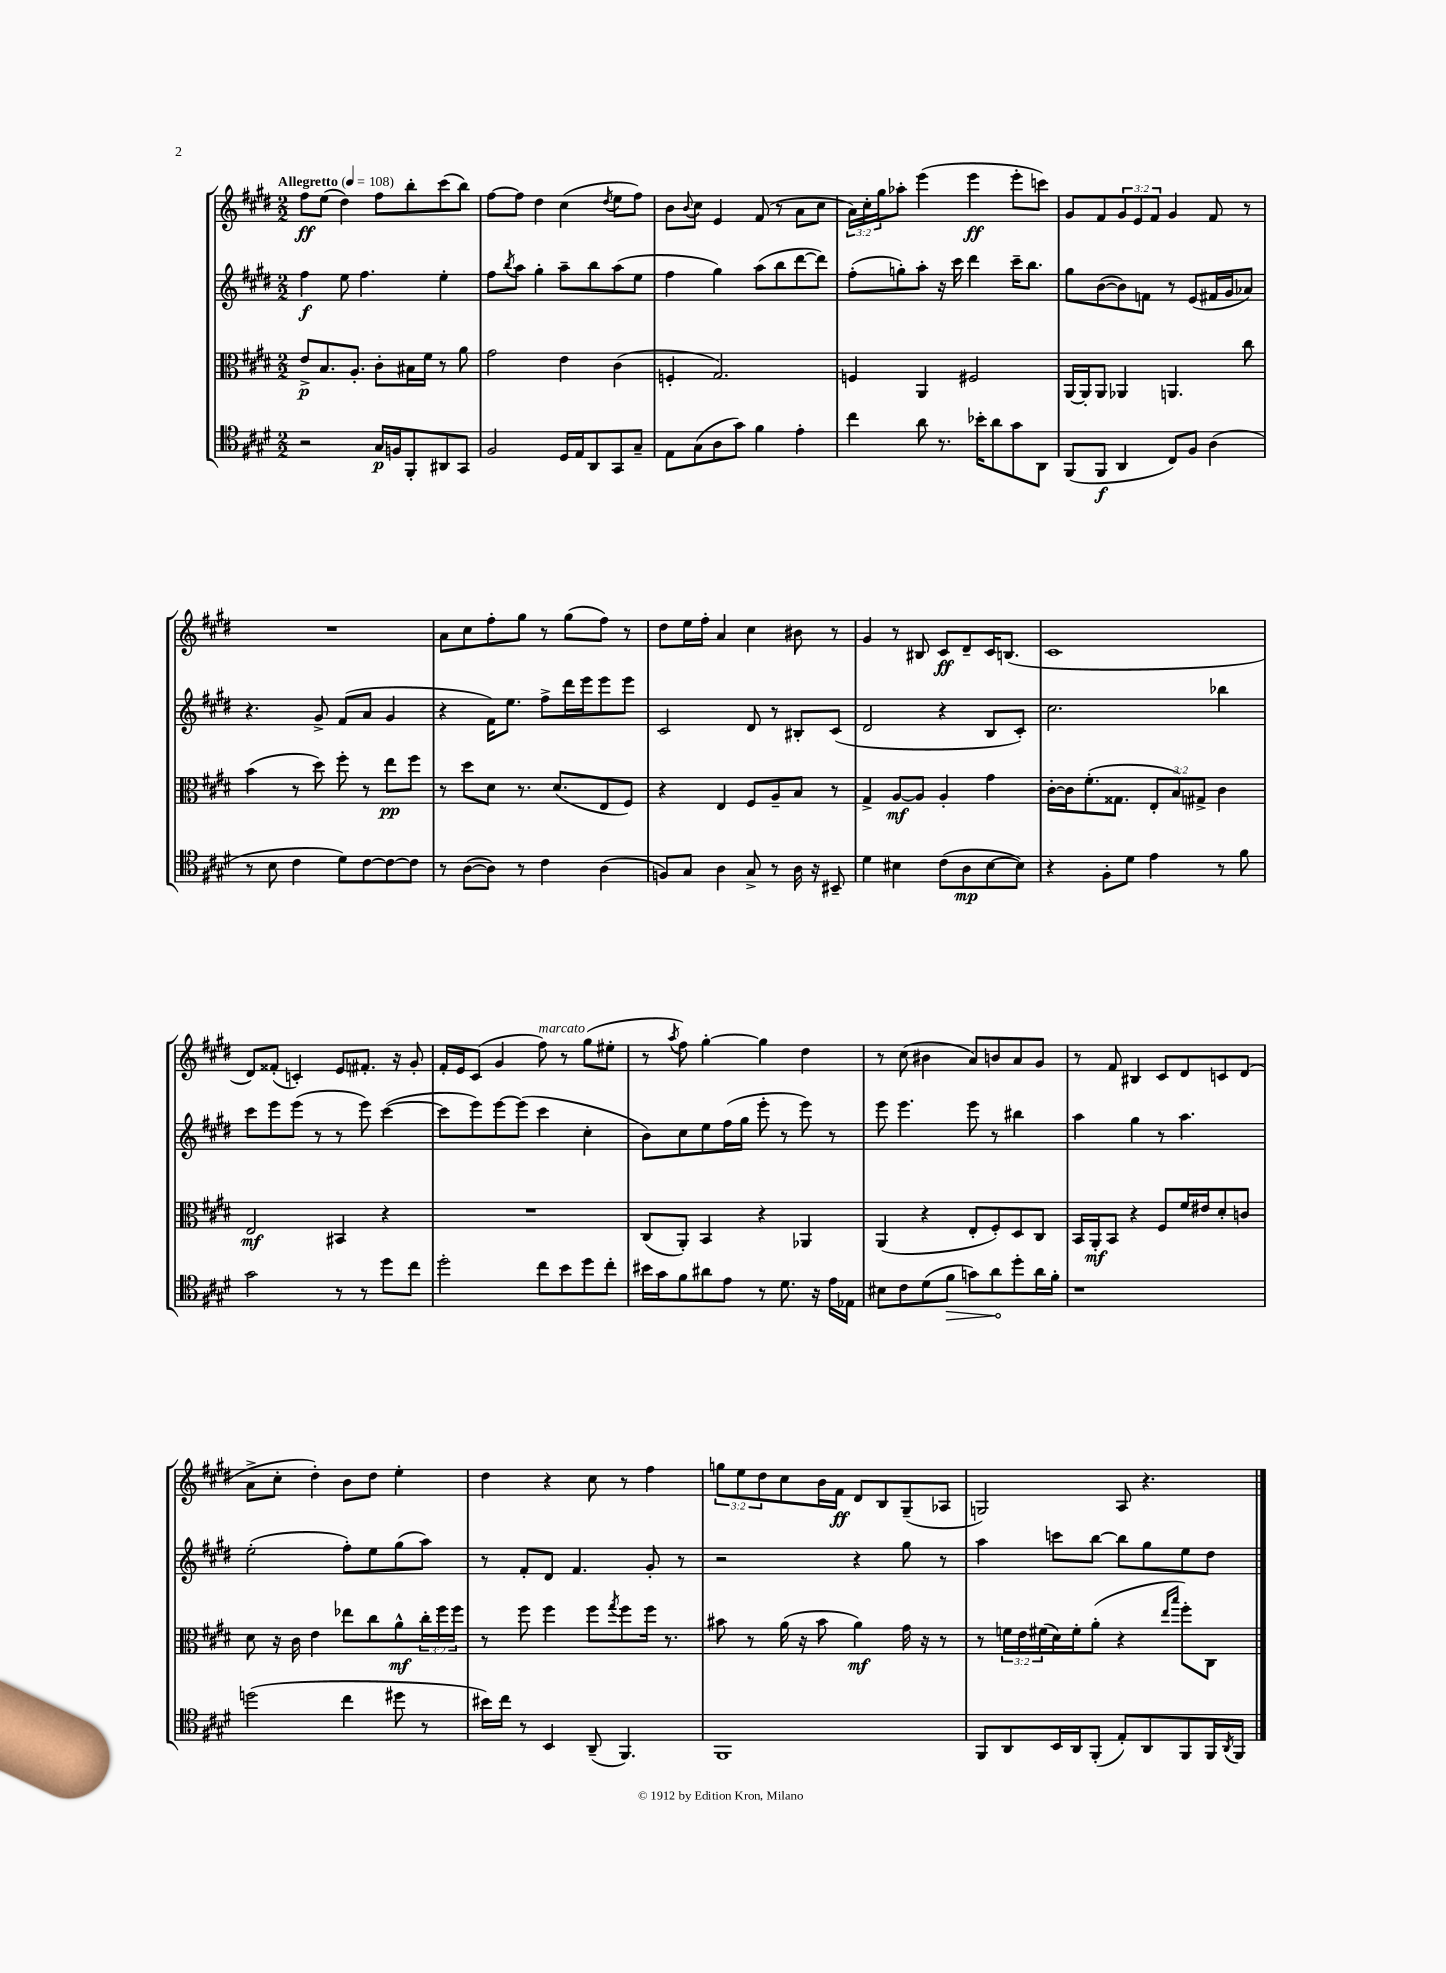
<<
\new StaffGroup <<
\new Staff = "s0" {
    \clef treble \key e \major \numericTimeSignature \time 2/2 \override Staff.TupletNumber.text = #tuplet-number::calc-fraction-text \tempo "Allegretto" 4 = 108
    fis''8\ff e''8( dis''4) fis''8 b''8-. cis'''8( b''8) |
    fis''8~ fis''8 dis''4 cis''4( \acciaccatura { dis''8 } e''8 fis''8) |
    b'8 \appoggiatura { b'8 } cis''8 e'4 fis'8( r8 a'8 cis''8 |
    \tuplet 3/2 { a'16) cis''16-. gis''16 } aes''8-. e'''4( e'''4\ff e'''8-. c'''8) |
    gis'8 fis'8 \tuplet 3/2 { gis'8 e'8 fis'8 } gis'4 fis'8 r8 |
    R1 |
    a'8 cis''8 fis''8-. gis''8 r8 gis''8( fis''8) r8 |
    dis''8 e''16 fis''16-. a'4 cis''4 bis'8 r8 |
    gis'4 r8 bis8 cis'8\ff dis'8-- cis'16 b8.( |
    cis'1 |
    dis'8) fisis'8-.( c'4-.) e'8 fis'8.-. r16 gis'8-. |
    fis'16-. e'16 cis'8( gis'4 fis''8^\markup { \italic "marcato" }) r8 gis''8( eis''8-. |
    r8 \acciaccatura { a''8 } fis''8) gis''4~-. gis''4 dis''4 |
    r8 cis''8( bis'4 a'8) b'8 a'8 gis'8 |
    r8 fis'8 bis4 cis'8 dis'8 c'8 dis'8( |
    a'8-> cis''8-. dis''4-.) b'8 dis''8 e''4-. |
    dis''4 r4 cis''8 r8 fis''4 |
    \tuplet 3/2 { g''8 e''8 dis''8 } cis''8 b'16 fis'16\ff dis'8 b8 gis8--( aes8 |
    g2) a8 r4. \bar "|." |
}
\new Staff = "s1" {
    \clef treble \key e \major \numericTimeSignature \time 2/2
    fis''4\f e''8 fis''4. e''4-. |
    fis''8 \acciaccatura { b''8 } a''8 gis''4-. a''8-- b''8 a''8( e''8 |
    fis''4 gis''4) a''8( b''8 dis'''8~ dis'''8) |
    fis''8-.( g''8-.) a''8-. r16 cis'''16 dis'''4 cis'''16-- b''8. |
    gis''8 b'8~( b'8) f'8 r8 e'8( fis'16 gis'16 aes'8) |
    r4. gis'8-> fis'8( a'8 gis'4 |
    r4 fis'16) e''8. fis''8-> dis'''16 e'''16 e'''8 e'''8 |
    cis'2 dis'8 r8 bis8-. cis'8( |
    dis'2 r4 b8 cis'8-.) |
    cis''2. bes''4 |
    cis'''8 e'''8 e'''8( r8 r8 e'''8) cis'''4~( |
    cis'''8 e'''8) e'''8~ e'''8( cis'''4 cis''4-. |
    b'8) cis''8 e''8 fis''16( gis''16 e'''8-. r8 e'''8) r8 |
    e'''8 e'''4. e'''8 r8 bis''4 |
    a''4 gis''4 r8 a''4. |
    e''2-.( fis''8-.) e''8 gis''8( a''8) |
    r8 fis'8-. dis'8 fis'4. gis'8-. r8 |
    r2 r4 gis''8 r8 |
    a''4 c'''8 b''8~ b''8 gis''8 e''8 dis''8 \bar "|." |
}
\new Staff = "s2" {
    \clef alto \key e \major \numericTimeSignature \time 2/2 \override Staff.TupletNumber.text = #tuplet-number::calc-fraction-text
    e'8->\p b8. a8.-. cis'8-. bis16 fis'16 r8 a'8 |
    gis'2 e'4 cis'4( |
    f4-. gis2.) |
    f4 a,4 fis2 |
    a,16~ a,16-. a,8 aes,4 a,4. cis''8 |
    b'4( r8 dis''8) fis''8-. r8 e''8\pp fis''8 |
    r8 dis''8 dis'8 r8. dis'8.( e8 fis8) |
    r4 e4 fis8 a8-- b8 r8 |
    gis4-> a8~\mf a8 a4-. gis'4 |
    cis'16~-. cis'16 fis'8.-.( gisis8. \tuplet 3/2 { e8-. b8) gis8-> } cis'4 |
    e2\mf bis,4 r4 |
    R1 |
    cis8( a,8-.) b,4 r4 aes,4 |
    a,4( r4 e8-. fis8-.) dis8 cis8 |
    b,16 a,16-.\mf b,8 r4 fis8 fis'16 eis'16 dis'8-. c'8 |
    dis'8 r16 cis'16 e'4 ees''8 cis''8 a'8-^\mf \tuplet 3/2 { cis''16-. fis''16 fis''16 } |
    r8 fis''8 fis''4 fis''8 \acciaccatura { gis''8 } fis''8 fis''16 r8. |
    bis'8 r8 a'16( r16 bis'8 a'4\mf) gis'16 r16 r8 |
    r8 \tuplet 3/2 { f'16 e'16 fis'16( } dis'16) fis'16-. a'8-.( r4 \grace { e''16 b''16 } fis''8-.) cis8 \bar "|." |
}
\new Staff = "s3" {
    \clef tenor \key e \major \numericTimeSignature \time 2/2
    r2 gis16\p f16 fis,8-. ais,8 gis,8 |
    fis2 dis16 e16 a,8 gis,8 gis8-- |
    e8 gis8( a8 gis'8) fis'4 e'4-. |
    cis''4 a'8 r8. bes'16-. a'8 gis'8 a,8 |
    fis,8( fis,8\f a,4 cis8) fis8 a4( |
    r8 b8 cis'4 dis'8) cis'8~ cis'8~ cis'8 |
    r8 a8~( a8) r8 cis'4 a4( |
    f8) gis8 a4 gis8-> r8 a16 r16 bis,8-- |
    dis'4 bis4 cis'8( a8\mp bis8~ bis8) |
    r4 fis8-. dis'8 e'4 r8 fis'8 |
    gis'2 r8 r8 dis''8 cis''8 |
    dis''2-. cis''8 b'8 dis''8 cis''8-. |
    bis'16 gis'16 fis'8 ais'8 e'8 r8 dis'8. r16 e'16 ees16 |
    bis8 cis'8 dis'8( \once \override Hairpin.circled-tip = ##t fis'8\> g'8) a'8\! dis''8-. a'16 fis'16-. |
    r1 |
    d''2( cis''4 dis''8 r8 |
    bis'16) cis''16 r8 b,4 a,8--( fis,4.) |
    fis,1 |
    fis,8 a,8 b,16 a,16 fis,8-.( e8-.) a,8 fis,8 fis,16 \acciaccatura { a,8 } fis,16 \bar "|." |
}
>>
>>
\layout { \context { \Score \remove "Bar_number_engraver" } }
